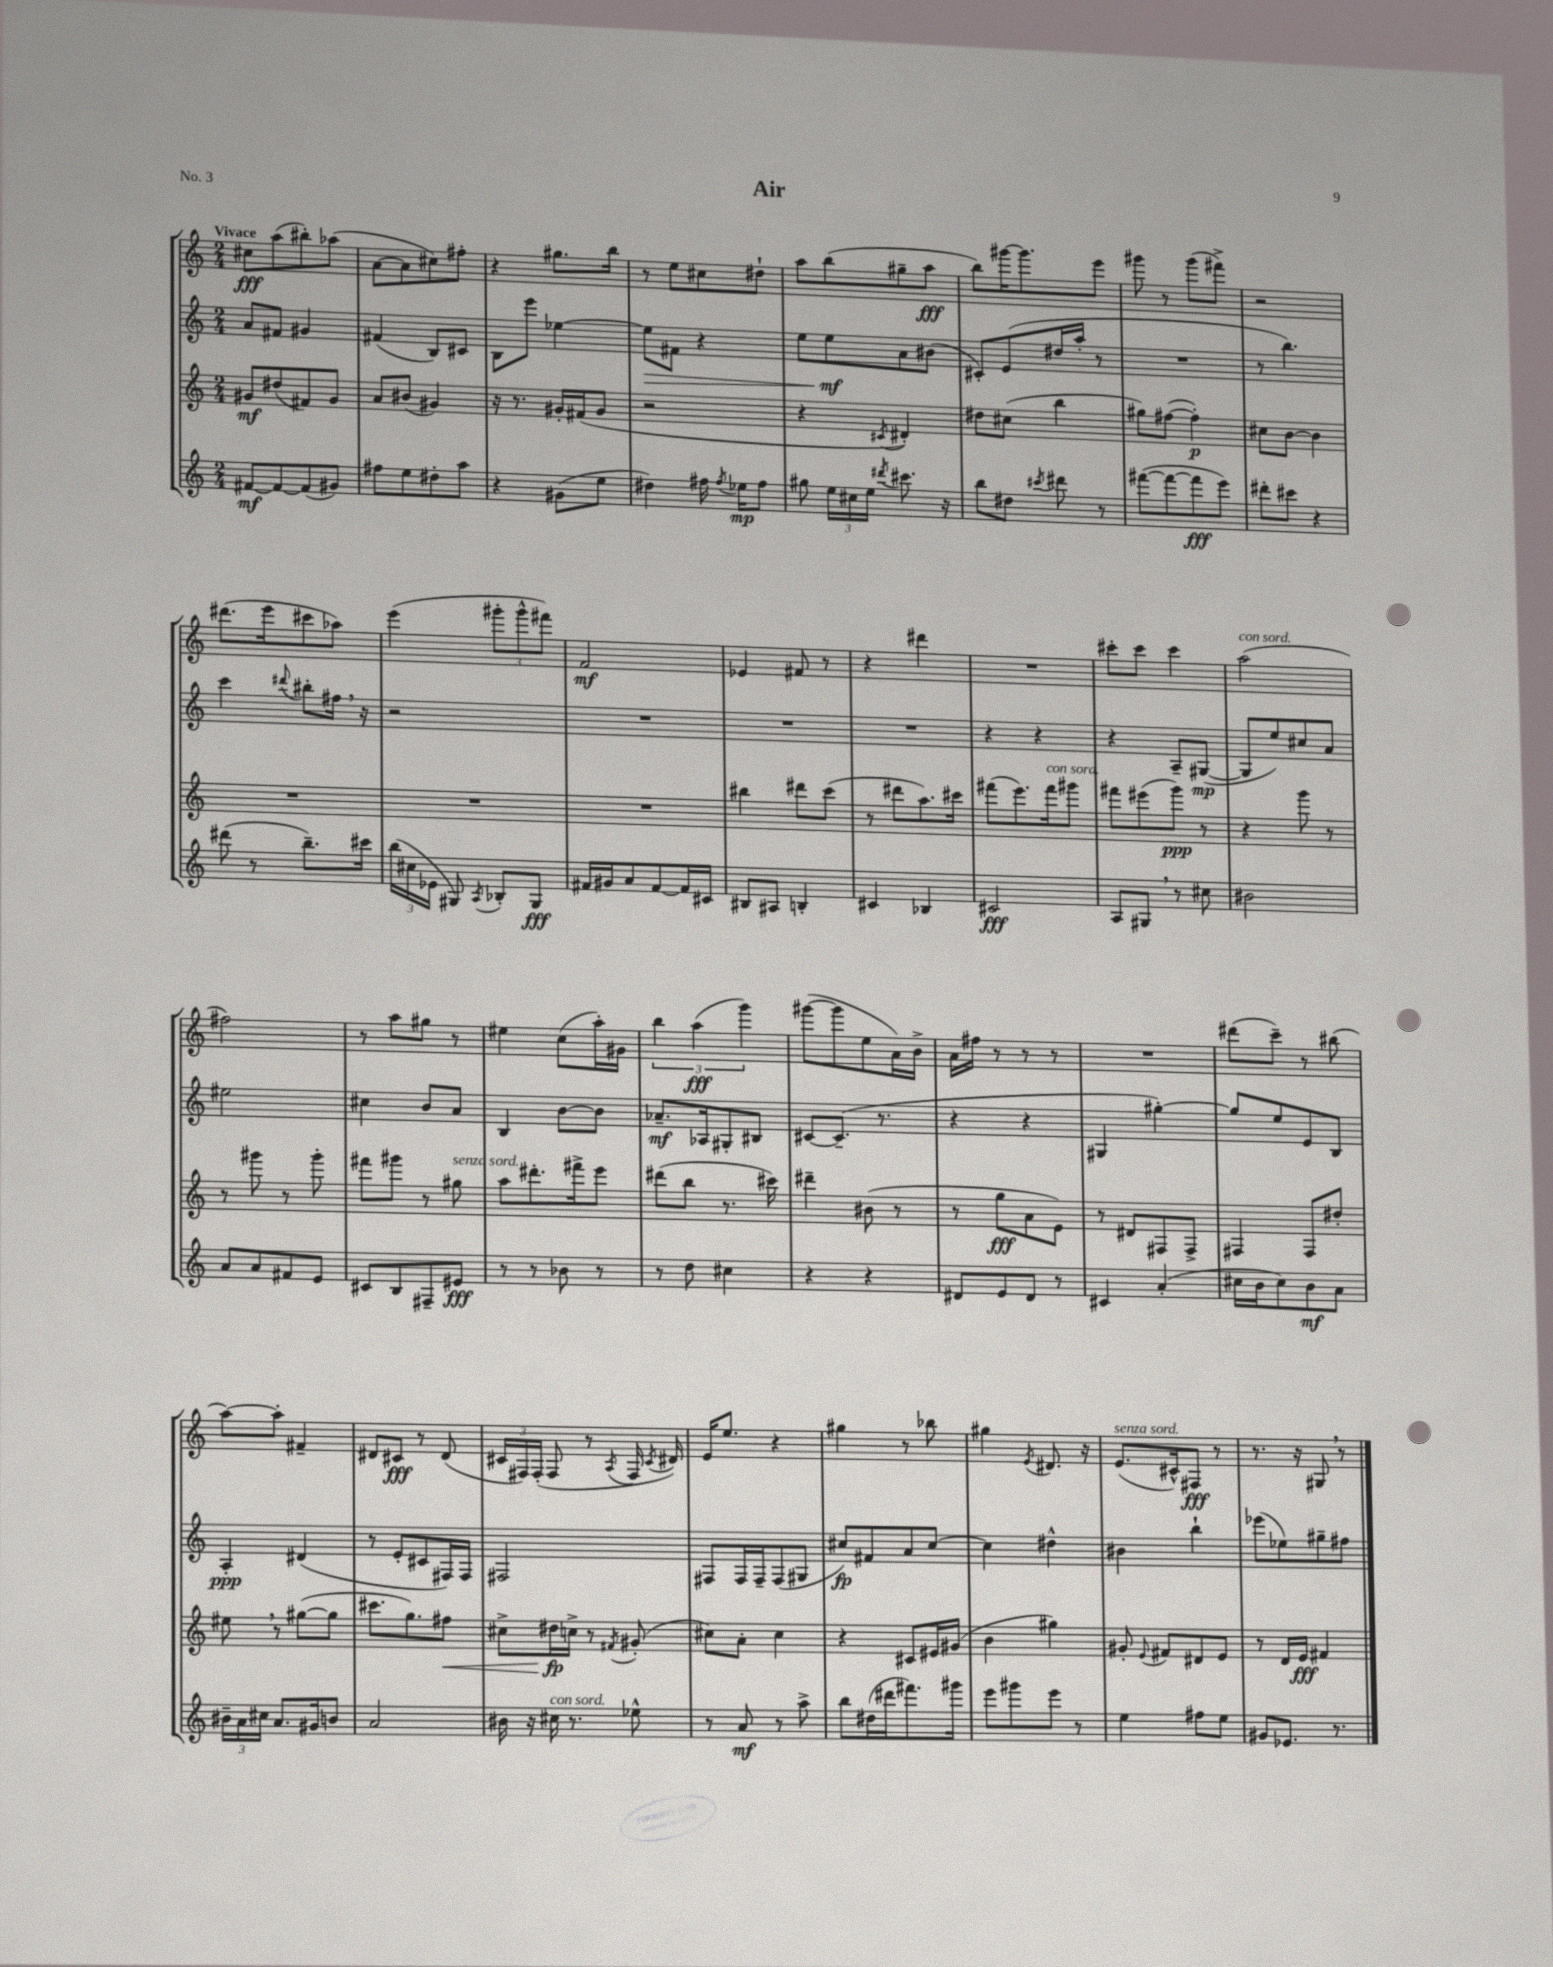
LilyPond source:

\header { title = "Air" piece = "No. 3" }
<<
\new StaffGroup <<
\new Staff = "s0" {
    \clef treble \key c \major \numericTimeSignature \time 2/4 \tempo "Vivace"
    \autoBeamOff cis''8[\fff a''8( bis''8-.) aes''8]( |
    a'8[~ a'8 cis''8) fis''8]-. |
    r4 gis''8.[ b''16] |
    r8 e''8[ cis''8 dis''8]-! |
    a''8[ b''8( gis''8-- a''8]\fff |
    b''8[) gis'''16~ gis'''8. e'''8] |
    gis'''8 r8 gis'''8[( fis'''8]->) |
    r2 |
    dis'''8.[( e'''16 cis'''8 aes''8]) |
    e'''4( \tuplet 3/2 { gis'''8[-. gis'''8-^ fis'''8]) } |
    f'2\mf |
    ees'4 fis'8 r8 |
    r4 dis'''4 |
    R2 |
    cis'''8[-. cis'''8] cis'''4 |
    a''2^\markup { \italic "con sord." }( |
    fis''2) |
    r8 a''8[ gis''8] r8 |
    eis''4 c''8[( a''16-.) gis'16] |
    \tuplet 3/2 { b''4 a''4\fff( g'''4) } |
    gis'''8[~( gis'''8 e''8 a'16) b'16]-> |
    a'16[ fis''16] r8 r8 r8 |
    R2 |
    dis'''8[( c'''8]--) r8 bis''8( |
    a''8[~) a''8]-. fis'4-- |
    dis'8[ cis'8]\fff r8 dis'8( |
    \tuplet 3/2 { cis'16[ fis16) fis16]-.( } fis8 r8 \acciaccatura { a8 } fis16 \acciaccatura { cis'8 } dis'16) |
    e'16[ e''8.] r4 |
    gis''4 r8 bes''8 |
    gis''4 \acciaccatura { e'8 } dis'8. r16 |
    e'8.[^\markup { \italic "senza sord." }( cis'16-^) fis8]\fff r8 |
    r8. r16 gis8 \breathe r8 \bar "|." |
}
\new Staff = "s1" {
    \clef treble \key c \major \numericTimeSignature \time 2/4
    \autoBeamOff a'8[ fis'8] gis'4 |
    fis'4( b8[) cis'8] |
    b8[ e'''8] ees''4~ |
    ees''8[\> fis'8] r4 |
    e''8[ e''8\mf\! a'8 bis'8]( |
    cis'8[-.) e'8( dis''16 a''16]-. r8 |
    R2 |
    r8 b''4.) |
    c'''4 \appoggiatura { dis'''8 } bis''8[-. fis''16] \breathe r16 |
    r2 |
    R2 |
    R2 |
    R2 |
    r4 r4 |
    r4 a8[-- gis8]~\mp( |
    gis8[ e''8) cis''8 a'8] |
    eis''2 |
    cis''4 b'8[ a'8] |
    b4 b'8[~ b'8] |
    aes'8.[--\mf aes16 gis8-. bis8] |
    cis'8[~ cis'8.]--( r8. |
    r4 r4 |
    gis4 gis''4~-.) |
    gis''8[ e''8 e'8 b8] |
    a4-.\ppp dis'4( |
    r8 e'8[-. cis'8 fis16) fis16] |
    fis2 |
    fis8[ fis16 fis16-- fis8( gis8] |
    cis''8[\fp) fis'8 a'8 cis''8]~ |
    cis''4 dis''4-^ |
    bis'4 b''4-! |
    ees'''8[( ees''8) gis''8-- fis''8] \bar "|." |
}
\new Staff = "s2" {
    \clef treble \key c \major \numericTimeSignature \time 2/4
    \autoBeamOff gis'8[\mf dis''8( fis'8) gis'8] |
    a'8[ bis'8]( gis'4) |
    r16 r8. gis'16[-. fis'16( gis'8] |
    r2 |
    r4 \acciaccatura { cis'8 } dis'4-.) |
    dis''8[ cis''8]( b''4 |
    gis''8[) fis''8]~( fis''4-.\p) |
    cis''8[ b'8]~ b'4 |
    R2 |
    R2 |
    R2 |
    bis''4 dis'''8[ c'''8]( |
    r8 dis'''8[ a''8.) cis'''16] |
    fis'''8[( e'''8.) fis'''16^\markup { \italic "con sord." } gis'''8] |
    fis'''8[ eis'''8( g'''8]\ppp) r8 |
    r4 g'''8 r8 |
    r8 gis'''8 r8 gis'''8-. |
    fis'''8[ gis'''8] r8 gis''8^\markup { \italic "senza sord." } |
    a''8[ dis'''8.-. fis'''16-> e'''8] |
    dis'''8[( b''8] r8. cis'''16) |
    dis'''4-- bis'8( r8 |
    r8 g''8[\fff a'8 e'8]) |
    r8 dis'8[ fis8 fis8]-> |
    fis4 fis8[ dis''8]-. |
    eis''8 \breathe r8 gis''8[~( gis''8] |
    cis'''8.[ g''8.) fis''8]\< |
    cis''8[-> dis''16\fp\! c''16]-> r8 \acciaccatura { fis'8 } gis'8-.( |
    cis''8[) a'8]-. cis''4 |
    r4 cis'8[ eis'16 gis'16]( |
    b'4 gis''4) |
    gis'8-. \appoggiatura { e'8 } fis'8[ dis'8 e'8] |
    r8 d'16[ e'16]\fff fis'4 \bar "|." |
}
\new Staff = "s3" {
    \clef treble \key c \major \numericTimeSignature \time 2/4
    \autoBeamOff fis'8[~\mf fis'8~ fis'8( gis'8]) |
    fis''8[ e''8 dis''8-. a''8] |
    r4 gis'8[( e''8] |
    dis''4) fis''16 \acciaccatura { fis''8 } ees''16[\mp fis''8] |
    gis''8 \tuplet 3/2 { e''16[ cis''16 e''16] } \acciaccatura { dis'''8 } cis'''8. r16 |
    b''8[ dis''8] \acciaccatura { cis'''8 } dis'''8 r8 |
    fis'''8[~( fis'''8~ fis'''8\fff e'''8]) |
    dis'''8[-. cis'''8] r4 |
    dis'''8( r8 b''8.[--) cis'''16] |
    \tuplet 3/2 { b''16[( cis''16 ees'16] } gis8) \acciaccatura { a8 } bes8[-. gis8]\fff |
    fis'16[ gis'16 a'8 fis'8~ fis'16 cis'16] |
    bis8[ ais8] b4-. |
    cis'4 bes4 |
    cis'2\fff |
    a8[ gis8] \breathe r8 cis''8 |
    bis'2 |
    a'8[ a'8 fis'8 e'8] |
    cis'8[ b8 fis8-- eis'8]\fff |
    r8 r8 bes'8 r8 |
    r8 d''8 cis''4 |
    r4 r4 |
    dis'8[ e'8 dis'8] r8 |
    cis'4 a'4-.( |
    cis''16[ b'16 cis''8) b'8\mf a'8] |
    \tuplet 3/2 { bis'16[-- a'16 cis''16] } a'8.[ gis'16 b'8] |
    a'2 |
    bis'16 r16 cis''16^\markup { \italic "con sord." } r8. ees''8-^ |
    r8 a'8\mf r8 a''8-> |
    b''8[ dis''16( dis'''16 fis'''8.) gis'''16] |
    e'''8[ gis'''8 e'''8] r8 |
    e''4 fis''8[ e''8] |
    gis'8[ ees'8.] r8. \bar "|." |
}
>>
>>
\layout { \context { \Score \remove "Bar_number_engraver" } }
